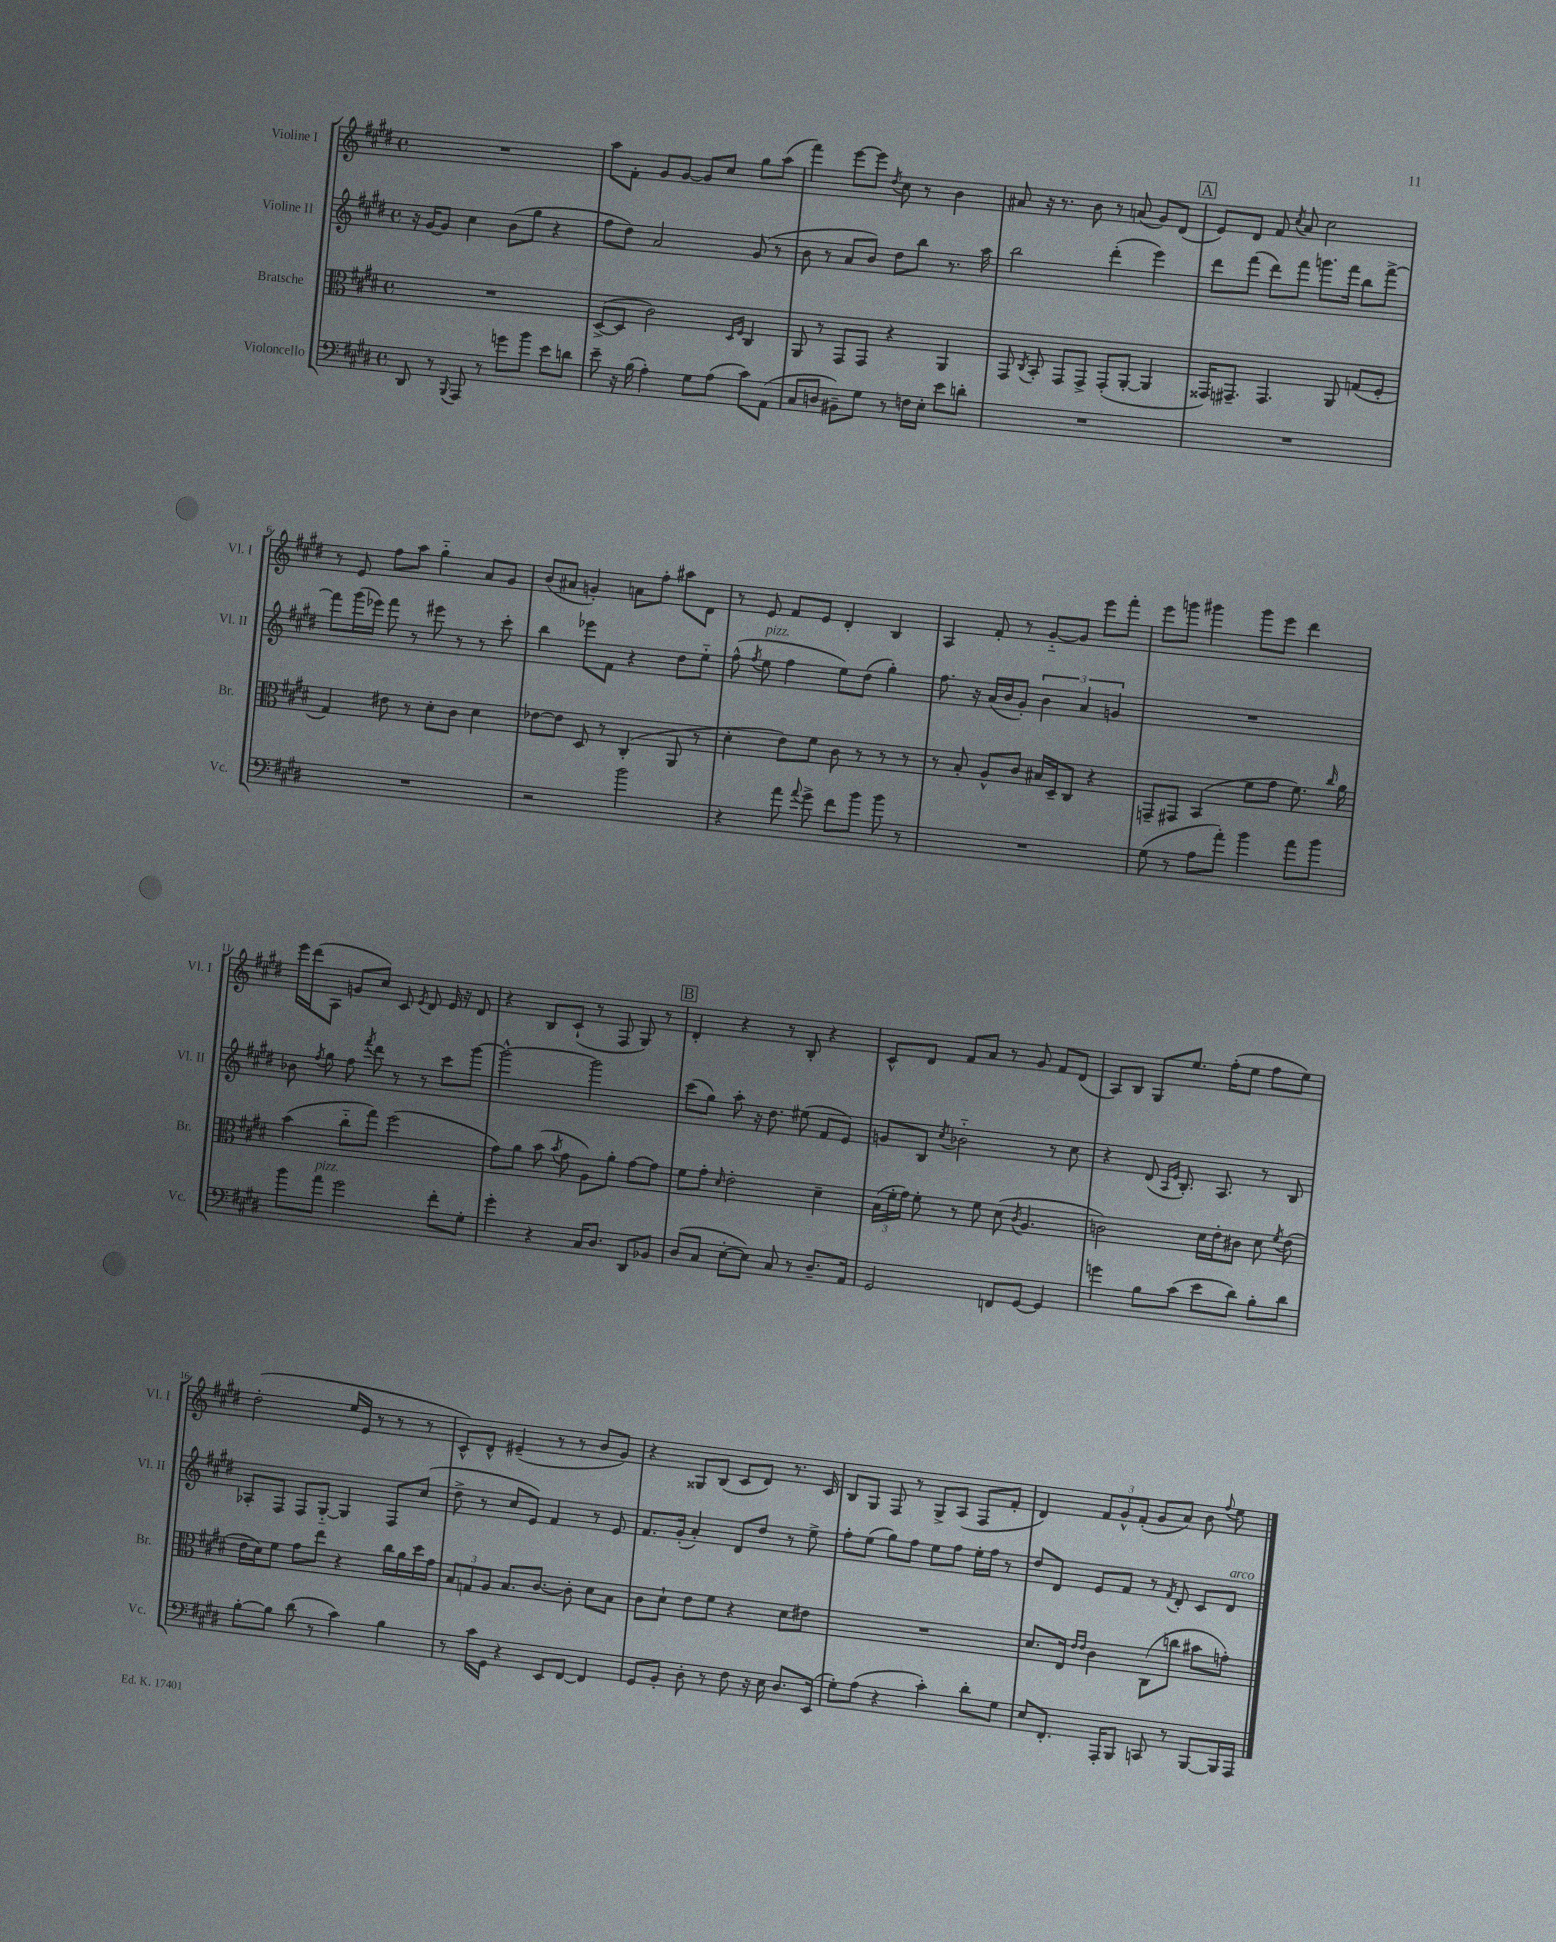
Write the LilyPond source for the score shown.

<<
\new StaffGroup <<
\new Staff = "s0" \with { instrumentName = "Violine I" shortInstrumentName = "Vl. I" } {
    \clef treble \key e \major \defaultTimeSignature \time 4/4
    \autoBeamOff R1 |
    a''8[ fis'8]-. gis'8[ gis'8]~ gis'8[ cis''8] gis''8[ a''8]( |
    fis'''4) e'''8[~ e'''8] \acciaccatura { dis''8 } cis''8 r8 b'4 |
    ais'8 r16 r8. b'8 r8 a'8( gis'8[) dis'8]( |
    \mark \markup { \box "A" } e'8[) dis'8] fis'8 \acciaccatura { cis''8 } a'8 cis''2 |
    r8 e'8 fis''8[ a''8] gis''4-_ a'8[ gis'8] |
    b'8[( ais'8] g'4-.) a'8[ fis''8]-. ais''8[ dis'8] |
    r8 e'8 fis'8[ e'8] dis'4-. b4 |
    a4 fis'8-. r8 gis'8[~-_ gis'8] e'''8[ fis'''8]-. |
    e'''8[ g'''8] gis'''4 gis'''8[ e'''8] dis'''4 |
    e'''16[ dis'''16( a8] g'8[ cis''8]) cis'8 \acciaccatura { e'8 } dis'8 e'16 r16 dis'8 |
    r4 b8[ cis'8]-!( r8 fis8 gis8) r8 |
    \mark \markup { \box "B" } dis'4-. r4 r8 b8-. r4 |
    cis'8[-^ dis'8] fis'8[ a'8] r8 gis'8 fis'8[ dis'8]( |
    a8[) b8] gis8[ e''8.] fis''16[-.( e''8] fis''8[ e''8]) |
    dis''2-.( e''16[ e'16] r8 r8 r8 |
    cis'8[-^) dis'8]-^ eis'4--( r8 r8 b'8[ gis'8]) |
    r4 gisis8[ b8]( cis'8[ dis'8]) r8. cis'16 |
    b8[ gis8] fis8 r8 gis8[-> a8]( fis8[ fis'8]-. |
    dis'4) \tuplet 3/2 { fis'8[ gis'8-^ fis'8]-.( } gis'8[ a'8]) b'8 \appoggiatura { fis''8 } e''8 \bar "|." |
}
\new Staff = "s1" \with { instrumentName = "Violine II" shortInstrumentName = "Vl. II" } {
    \clef treble \key e \major \defaultTimeSignature \time 4/4
    \autoBeamOff r16 gis'16[~ gis'8] cis''4 b'8[( gis''8] r4 |
    fis''8[ dis''8]) a'2 gis'8( r8 |
    b'8 r8 a'8[ b'8]) dis''8[ b''8] r8. a''16 |
    b''2 dis'''4-.( e'''4) |
    \mark \markup { \box "A" } dis'''8[ fis'''8]( dis'''8[) fis'''8] g'''8.[ fis'''16] b''8[ fis'''8]~-> |
    fis'''8[ gis'''16( ees'''16]) fis'''8 r8 eis'''8 r8 r8 cis'''8-. |
    b''4 ees'''8[ fis'8] r4 dis''8[ e''8]-_ |
    fis''8-^( \acciaccatura { fis''8 } e''8^\markup { \italic "pizz." } fis''4 e''8[) dis''8]( gis''4-.) |
    fis''8. r16 a'16[( b'16 gis'8]-.) \tuplet 3/2 { b'4 a'4 g'4 } |
    R1 |
    bes'8 \acciaccatura { fis''8 } gis''8 fis''8 \acciaccatura { fis'''8 } dis'''8 r8 r8 cis'''8[ gis'''8]~ |
    gis'''2~-^ gis'''2 |
    \mark \markup { \box "B" } cis'''8[( gis''8]) a''8-. r16 dis''8. eis''8( fis'8[ e'8]) |
    g'8[ b8] \acciaccatura { cis''8 } bes'2-_ r8 cis''8 |
    r4 dis'8( \grace { a16[ e'16] } b8.-.) a8. r8 b8 |
    aes8[-. fis8] fis8[ gis8]~-_ gis4 fis8[ cis''8]( |
    dis''8-> r8 cis''8[ e'8]) fis'4 r8 e'8 |
    fis'8.[ gis'16]-.( a'4-.) dis'8[ dis''8] r8 e''8-> |
    fis''8[-. e''8]( gis''8[) fis''8] e''8[ fis''8] e''16[-. fis''16] r8 |
    dis''8[ dis'8] e'8[ fis'8] r8 \acciaccatura { fis'8 } dis'8-. cis'8[ dis'8]^\markup { \italic "arco" } \bar "|." |
}
\new Staff = "s2" \with { instrumentName = "Bratsche" shortInstrumentName = "Br." } {
    \clef alto \key e \major \defaultTimeSignature \time 4/4
    \autoBeamOff R1 |
    dis8[~->( dis8] cis'2) \grace { dis16[ fis16] } cis4 |
    a,8 r8 gis,8[ gis,8] r4 a,4 |
    gis,8 \acciaccatura { cis8 } b,8-. gis,8[ gis,8]-> gis,8[-.( a,8]~-. a,4 |
    \mark \markup { \box "A" } gisis,16[) gis,8.]-- gis,4. a,8 g8[( fis8]-. |
    gis4) eis'8 r8 dis'8[-. cis'8] dis'4 |
    ees'8[~ ees'8] dis8 r8 cis4-.( a,8 r8 |
    dis'4-. e'8[) fis'8] cis'8 r8 r8 r8 |
    r8 b8-. a8[-^ cis'8] bis16[ dis16-- cis8] r4 |
    g,8[-- gis,8] b,4( fis'8[ gis'8] fis'8.) \grace { cis''16 } a'16 |
    b'4( cis''8[-_ gis''8]) fis''2( |
    gis'8[) a'8] b'8( \acciaccatura { b'8 } gis'8 a8[) a'8]-. gis'8[~ gis'8] |
    \mark \markup { \box "B" } fis'8[ gis'8]-. \grace { dis'16 } e'2-. dis'4-- |
    \tuplet 3/2 { b16[( fis'16-. gis'16]) } fis'8-. r8 fis'8 dis'8( \acciaccatura { cis'8 } a4. |
    c'2) dis'16[ e'16-. cis'8] dis'8 \acciaccatura { fis'8 } e'8( |
    e'16[ dis'16) fis'8] gis'8[ e''8] r4 cis''16[ a'16 dis''16 gis'16] |
    \tuplet 3/2 { b8[ g8 a8] } b8.[ cis'8.]~ cis'8-. dis'8[ b8] |
    cis'8[ dis'8]-! e'8[ fis'8] r4 dis'8[ eis'8] |
    R1 |
    dis'8.[ e16] \grace { e'16[ e'16] } cis'4 cis8[( c''8] bis'8[ g'8]-.) \bar "|." |
}
\new Staff = "s3" \with { instrumentName = "Violoncello" shortInstrumentName = "Vc." } {
    \clef bass \key e \major \defaultTimeSignature \time 4/4
    \autoBeamOff dis,8 r8 \appoggiatura { b,,8 } a,,8 r8 g'8[ b'8] e'8[ d'8] |
    e'8-- r16 b16( a4-.) gis8[ a8]( cis'8[) a,8]( |
    cis8[ d8] bis,8[--) gis8] r8 f16[ e16]-. e'8[ d'8]-. |
    R1 |
    \mark \markup { \box "A" } R1 |
    R1 |
    r2 b'2 |
    r4 a'8 \appoggiatura { a'8 } gis'8-> fis'8[ b'8] b'8 r8 |
    R1 |
    gis8( r8 a8[ a'8]-.) b'4 a'8[ b'8] |
    b'8[ a'8]^\markup { \italic "pizz." } gis'2 fis'8[-. gis8]-. |
    gis'4-. r4 cis16[ dis8.] dis,8[ bes,8] |
    \mark \markup { \box "B" } dis8[( cis8] e8[~-. e8]) cis8 r8 dis8.[-- a,16] |
    gis,2 f,8[ gis,8]~ gis,4 |
    g'4 b8[ cis'8]( e'8[ dis'8]) b8[-. dis'8] |
    b8[~-. b8] dis'8( r8 cis'4) b4 |
    r8 cis'16[ gis,16] r4 e,8[ fis,8]~ fis,4 |
    gis,8[ b,8]-. dis8-. r8 fis8 r16 e16 dis8.[ e,16]( |
    gis8[-.) a8]( r4 cis'4-.) dis'8[-. gis8] |
    e8[ fis,8.]-. a,,16[-. b,,8] c,8 r8 b,,8[~ b,,16 a,,16] \bar "|." |
}
>>
>>
